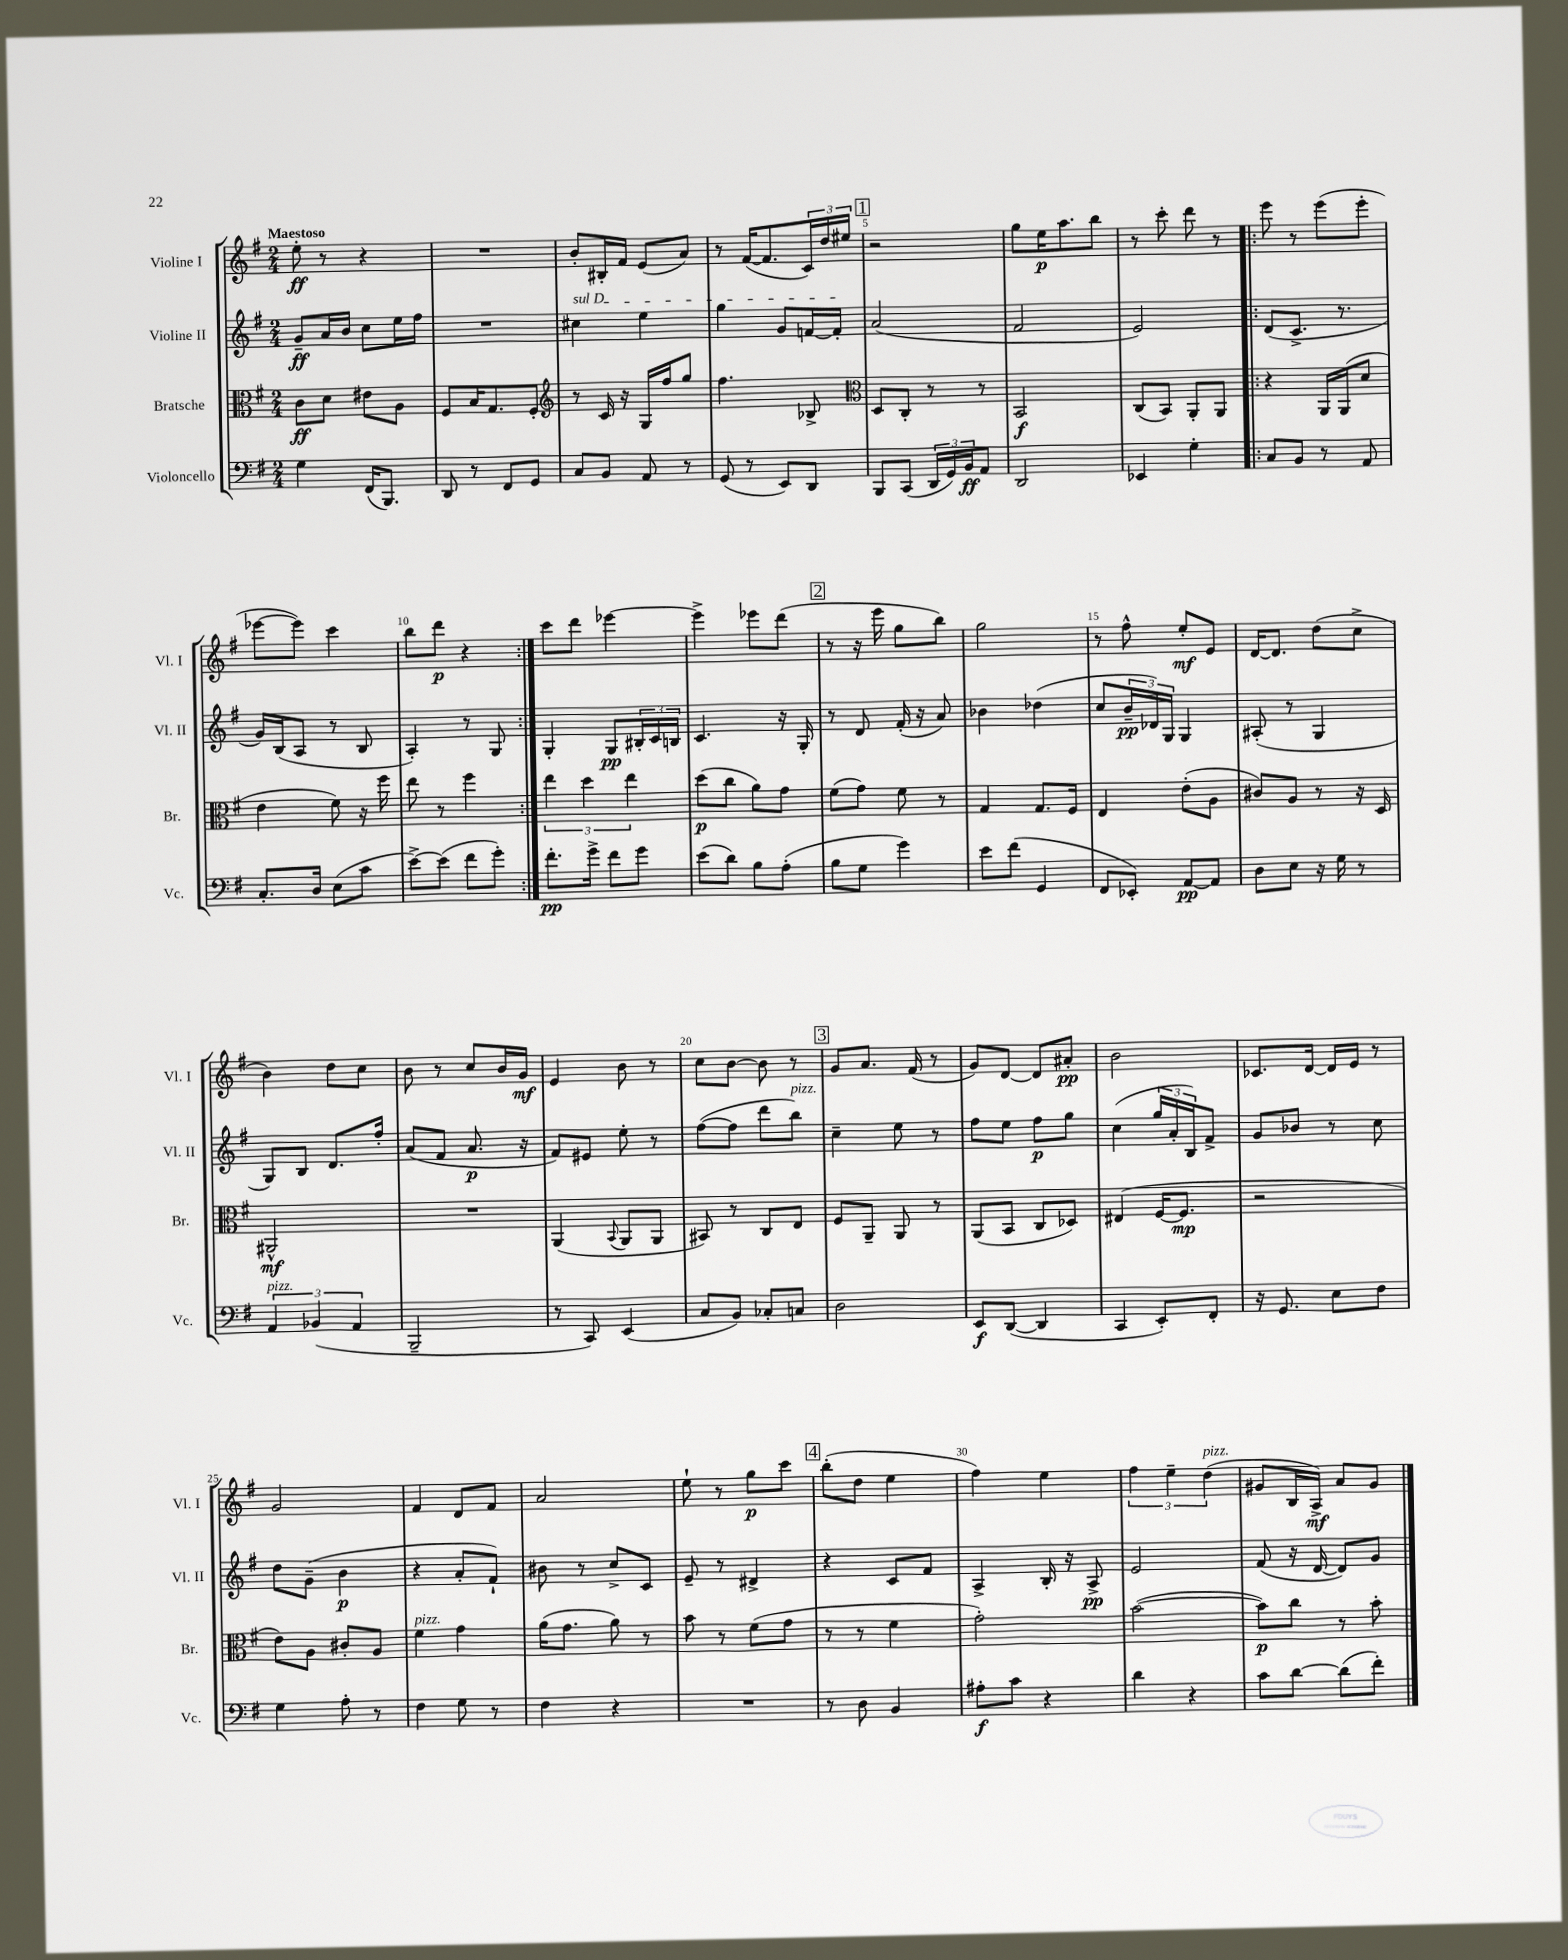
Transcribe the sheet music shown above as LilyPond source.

<<
\new StaffGroup <<
\new Staff = "s0" \with { instrumentName = "Violine I" shortInstrumentName = "Vl. I" } {
    \clef treble \key g \major \numericTimeSignature \time 2/4 \tempo "Maestoso"
    e''8-.\ff r8 r4 |
    R2 |
    b'8-. bis16-. fis'16 e'8( a'8) |
    r8 fis'16~( fis'8. \tuplet 3/2 { c'16) d''16 eis''16 } |
    \mark \markup { \box "1" } r2 |
    g''8 e''16\p a''8. b''8 |
    r8 c'''8-. d'''8 r8 |
    \repeat volta 2 { e'''8 r8 e'''8( e'''8-. |
    ees'''8~ ees'''8) c'''4 |
    b''8 d'''8\p r4 | }
    c'''8 d'''8 ees'''4~ |
    ees'''4-> ees'''8 d'''8( |
    \mark \markup { \box "2" } r8 r16 e'''16 g''8 b''8) |
    g''2 |
    r8 fis''8-^ e''8-.\mf e'8 |
    d'16~ d'8. d''8( c''8-> |
    b'4) d''8 c''8 |
    b'8 r8 c''8 b'16 g'16\mf |
    e'4 b'8 r8 |
    c''8 b'8~ b'8 r8 |
    \mark \markup { \box "3" } g'8 a'8. fis'16( r8 |
    g'8) d'8~ d'8 ais'8-.\pp |
    b'2 |
    ces'8. d'16~ d'16 e'16 r8 |
    g'2 |
    fis'4 d'8 fis'8 |
    a'2 |
    e''8-! r8 g''8\p c'''8 |
    \mark \markup { \box "4" } b''8-.( d''8 e''4 |
    fis''4) e''4 |
    \tuplet 3/2 { fis''4 e''4-- d''4^\markup { \italic "pizz." }( } |
    gis'8 b16 a16->\mf) a'8 gis'8 \bar "|." |
}
\new Staff = "s1" \with { instrumentName = "Violine II" shortInstrumentName = "Vl. II" } {
    \clef treble \key g \major \numericTimeSignature \time 2/4
    g'8--\ff a'16 b'16 c''8 e''16 fis''16 |
    R2 |
    \once \override TextSpanner.bound-details.left.text = \markup { \italic "sul D" } cis''4\startTextSpan e''4 |
    g''4 g'8 f'16~ f'16-.\stopTextSpan |
    \mark \markup { \box "1" } a'2( |
    fis'2 |
    e'2) |
    \repeat volta 2 { d'8( c'8.-> r8. |
    g'16) b16( a8 r8 b8 |
    a4-.) r8 g8 | }
    g4-. g8\pp \tuplet 3/2 { bis16-. c'16 b16 } |
    c'4. r16 g16-. |
    \mark \markup { \box "2" } r8 d'8 fis'16-.( r16 a'8) |
    bes'4 des''4( |
    c''8 \tuplet 3/2 { b'16--\pp des'16) g16 } g4 |
    ais8-.( r8 g4 |
    g8) b8 d'8. fis''16-. |
    a'8( fis'8 a'8.\p r16 |
    fis'8) eis'8 e''8-. r8 |
    fis''8~( fis''8 d'''8 b''8^\markup { \italic "pizz." }) |
    \mark \markup { \box "3" } c''4-- e''8 r8 |
    fis''8 e''8 fis''8\p g''8 |
    c''4( \tuplet 3/2 { g''16 a'16-. b16) } fis'8-> |
    g'8 bes'8 r8 c''8 |
    d''8 g'8--( b'4\p |
    r4 a'8-. fis'8-!) |
    bis'8 r8 c''8-> c'8 |
    e'8-- r8 dis'4-> |
    \mark \markup { \box "4" } r4 c'8 fis'8 |
    a4-> b16-. r16 a8->\pp |
    e'2 |
    fis'8( r16 d'16~ d'8) g'8 \bar "|." |
}
\new Staff = "s2" \with { instrumentName = "Bratsche" shortInstrumentName = "Br." } {
    \clef alto \key g \major \numericTimeSignature \time 2/4
    c'8\ff d'8 eis'8 a8 |
    fis8 b16 g8. fis8-. |
    \clef treble r8 c'16 r16 g16 fis''16 g''8 |
    fis''4. bes8-> |
    \mark \markup { \box "1" } \clef alto d8 c8-. r8 r8 |
    b,2\f |
    c8( b,8) a,8-. a,8 |
    \repeat volta 2 { r4 a,16 a,16( d'8 |
    e'4 fis'8) r16 fis''16 |
    e''8 r8 fis''4 | }
    \tuplet 3/2 { e''4 d''4 e''4 } |
    d''8\p( c''8 a'8) g'8 |
    \mark \markup { \box "2" } fis'8( g'8) fis'8 r8 |
    g4 g8. fis16 |
    e4 e'8-.( a8 |
    cis'8) a8 r8 r16 d16 |
    ais,2-^\mf |
    R2 |
    a,4( \appoggiatura { b,8 } a,8 a,8 |
    bis,8) r8 c8 e8 |
    \mark \markup { \box "3" } fis8 a,8-- a,8 r8 |
    a,8( b,8 c8 des8) |
    eis4( fis16~ fis8.\mp |
    r2 |
    e'8) a8 cis'8-. a8 |
    fis'4^\markup { \italic "pizz." } g'4 |
    a'16( g'8. a'8) r8 |
    b'8 r8 fis'8( g'8 |
    \mark \markup { \box "4" } r8 r8 fis'4 |
    g'2-.) |
    b'2~( |
    b'8\p) c''8 r8 b'8-. \bar "|." |
}
\new Staff = "s3" \with { instrumentName = "Violoncello" shortInstrumentName = "Vc." } {
    \clef bass \key g \major \numericTimeSignature \time 2/4
    g4 fis,16( b,,8.) |
    d,8 r8 fis,8 g,8 |
    c8 b,8 a,8 r8 |
    g,8( r8 e,8) d,8 |
    \mark \markup { \box "1" } b,,8 c,8( \tuplet 3/2 { d,16 g,16) b,16\ff } a,8 |
    d,2 |
    ees,4 g4-. |
    \repeat volta 2 { c8 b,8 r8 a,8 |
    c8.-. d16 e8( c'8 |
    e'8~->) e'8( fis'8 g'8-.) | }
    fis'8.-.\pp g'16-> fis'8 g'8 |
    e'8( d'8) b8 a8-.( |
    \mark \markup { \box "2" } b8 g8 g'4) |
    e'8 fis'8( g,4 |
    fis,8 ees,8-.) a,8~\pp a,8 |
    d8 e8 r16 g16 r8 |
    \tuplet 3/2 { a,4^\markup { \italic "pizz." } bes,4( a,4 } |
    b,,2-- |
    r8 c,8) e,4( |
    c8 b,8) ces8-. c8 |
    \mark \markup { \box "3" } d2 |
    e,8\f d,8~( d,4 |
    c,4 e,8-.) fis,8-. |
    r16 g,8. e8 fis8 |
    g4 a8-. r8 |
    fis4 g8 r8 |
    fis4 r4 |
    R2 |
    \mark \markup { \box "4" } r8 d8 b,4 |
    ais8-.\f c'8 r4 |
    d'4 r4 |
    c'8 d'8~ d'8( fis'8-.) \bar "|." |
}
>>
>>
\layout { \context { \Score \override BarNumber.break-visibility = ##(#f #t #t) barNumberVisibility = #(every-nth-bar-number-visible 5) } }
